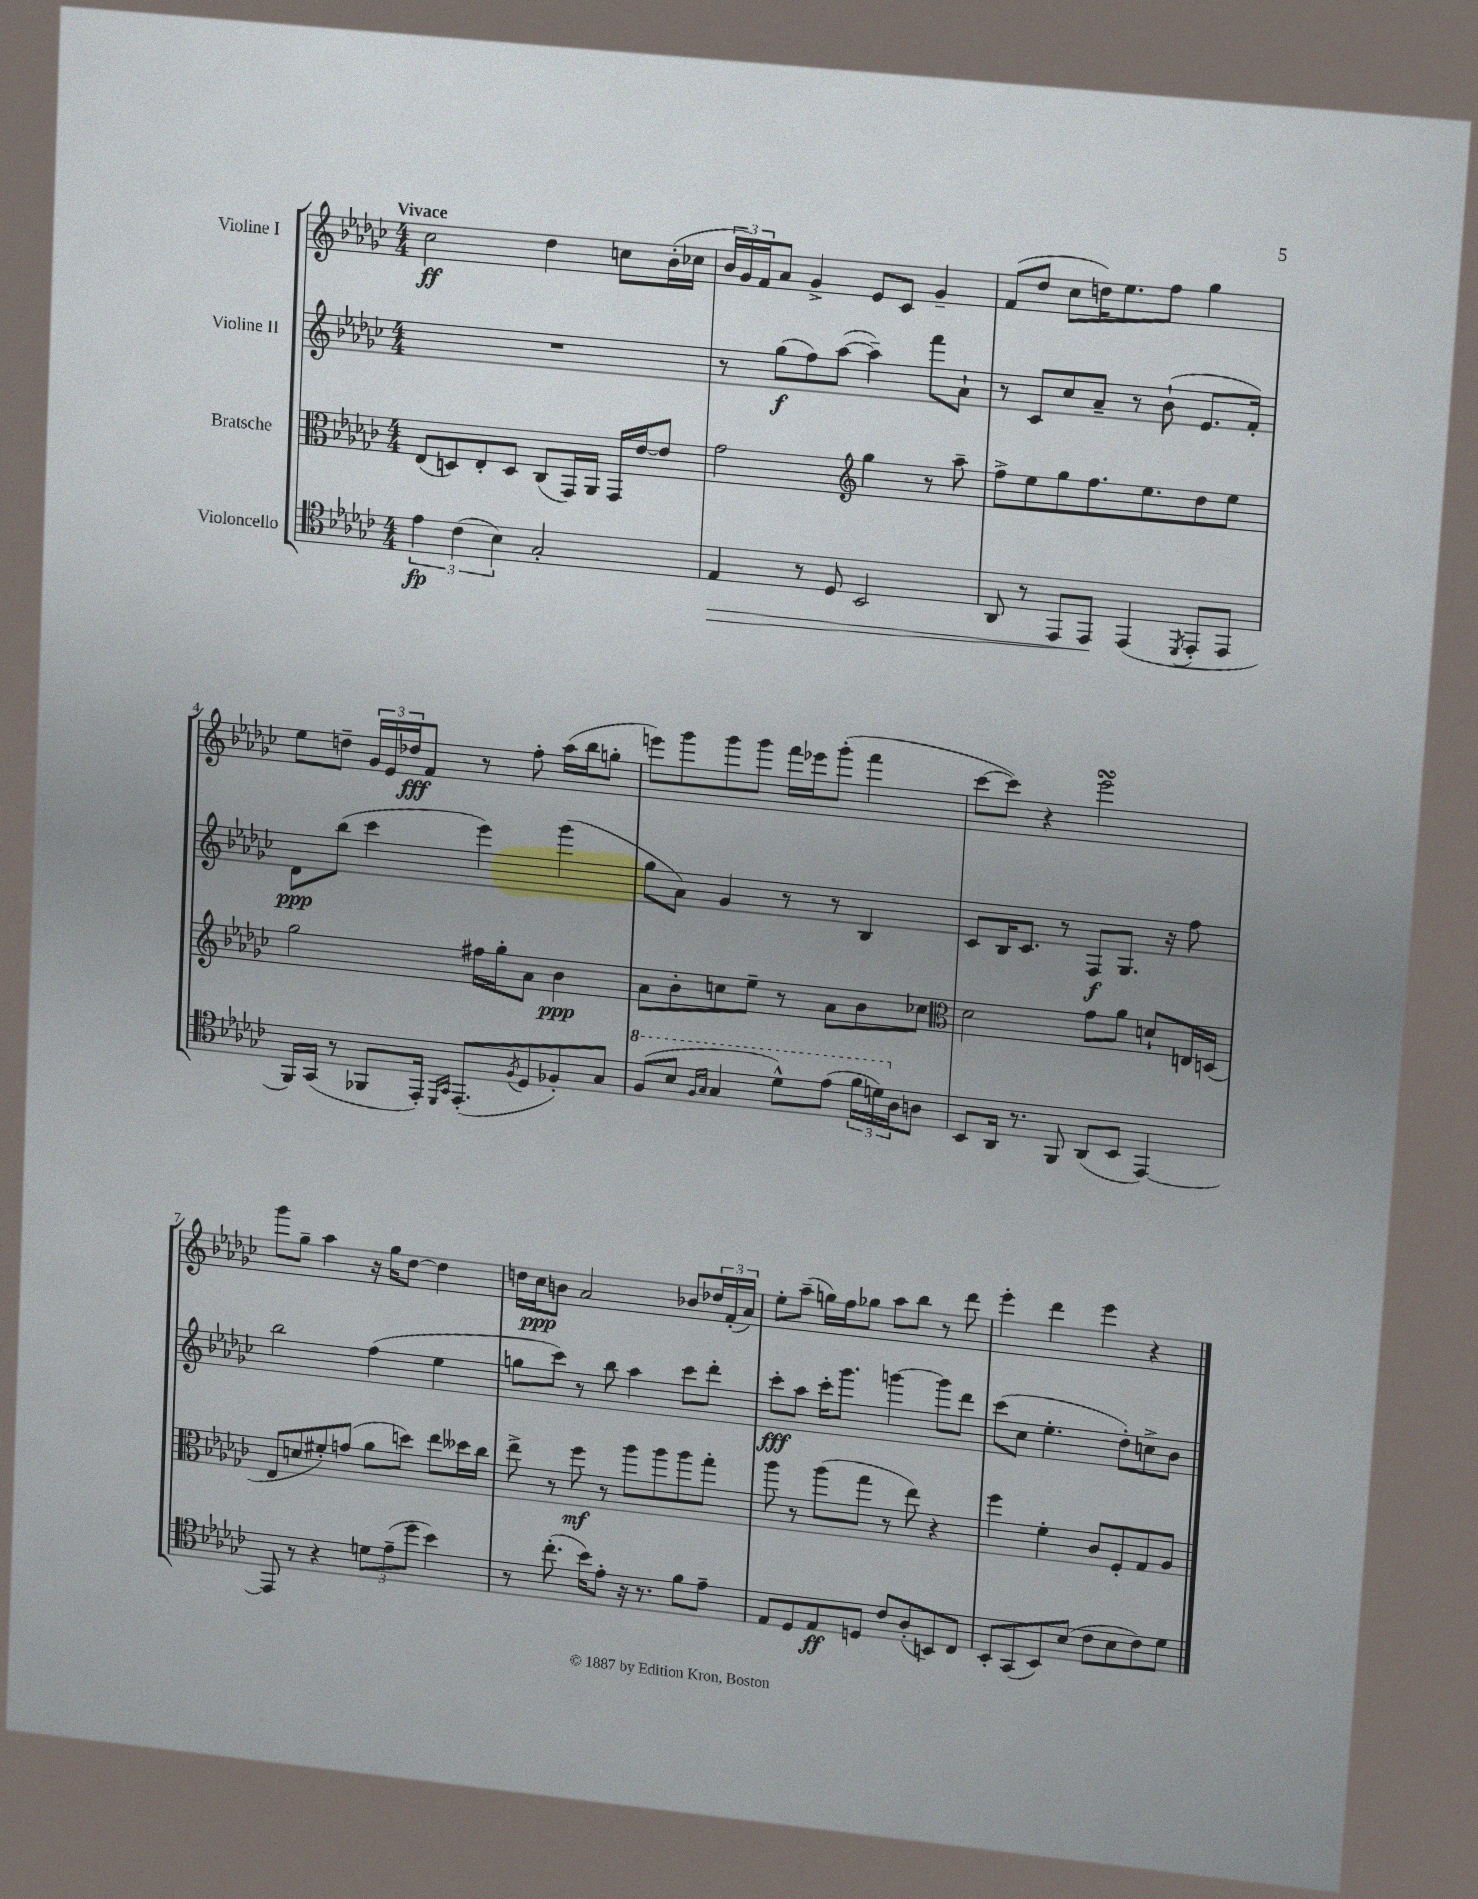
<<
\new StaffGroup <<
\new Staff = "s0" \with { instrumentName = "Violine I" } {
    \clef treble \key ges \major \numericTimeSignature \time 4/4 \tempo "Vivace"
    ces''2\ff des''4 c''8 bes'16-.( ces''16 |
    \tuplet 3/2 { bes'16 ges'16) f'16 } aes'8 ges'4-> ees'8 ces'8 ges'4-- |
    f'8( des''8 ces''8 d''16) ees''8. f''8 ges''4 |
    ees''8 d''8-- \tuplet 3/2 { ges'16 ees'16 des''16\fff } f'8 r8 f''8-. aes''16( bes''16 g''8-. |
    e'''8) ges'''8 ges'''8 ges'''8 f'''16 ees'''16 ges'''8-.( f'''4 |
    ces'''8~ ces'''8) r4 ees'''2\turn |
    ges'''8 ges''8-- aes''4 r16 ges''16 des''8~ des''4 |
    d''16 ces''16\ppp b'8 aes'2 bes'8 \tuplet 3/2 { des''16 f'16-.( aes'16) } |
    ees''8-. aes''8--( g''16) f''16 ges''8 aes''8 bes''8 r8 des'''8 |
    ees'''4-. des'''4 ees'''4 r4 \bar "|." |
}
\new Staff = "s1" \with { instrumentName = "Violine II" } {
    \clef treble \key ges \major \numericTimeSignature \time 4/4
    R1 |
    r8 ges''8\f( f''8) aes''8~( aes''4--) f'''8 aes'8-! |
    r8 ces'8 ces''8 aes'8-- r8 bes'8-!( ees'8. f'16-.) |
    des'8\ppp bes''8( ces'''4 ees'''4) ges'''4( |
    ges''8 aes'8) ges'4 r8 r8 bes4 |
    ces'8 bes16 ces'8. r8 f8\f ges8. r16 f''8 |
    bes''2 f''4( ees''4 |
    g''8 ces'''8) r8 bes''8 aes''4 ces'''8 des'''8-. |
    ces'''8-.\fff aes''8 ces'''16-. ges'''8. g'''4~ g'''8 des'''8 |
    ces'''8( ces''8 ees''4.-. des''8-.) c''8-> bes'8 \bar "|." |
}
\new Staff = "s2" \with { instrumentName = "Bratsche" } {
    \clef alto \key ges \major \numericTimeSignature \time 4/4
    ees8( d8) ees8-. d8 ces8( ges,16) aes,16 ges,16 ees'16~ ees'8 |
    ges'2 \clef treble ges''4 r8 aes''8-- |
    f''8-> ees''8 ges''8 f''8. ees''8. des''8 ees''8 |
    ges''2 fis''16 ges''16-. aes'8 bes'4\ppp |
    aes'8 bes'8-. c''8 ees''8-- r8 aes'8 bes'8 ces''8 |
    \clef alto des'2 ges'8 aes'8 d'8-! e16 d16( |
    ees8 d'8 fis'8-.) g'8( aes'8 d''8) ees''8 deses''16 ces''16 |
    ees''8-> r8 f''8\mf r8 aes''8 aes''8 aes''8 ges''8-. |
    aes''8 r8 aes''8( ges''8 r8 ees''8) r4 |
    f''4 f'4-. ces'8 f8-. ges8 aes8 \bar "|." |
}
\new Staff = "s3" \with { instrumentName = "Violoncello" } {
    \clef tenor \key ges \major \numericTimeSignature \time 4/4
    \tuplet 3/2 { ees'4\fp ces'4( bes4) } ges2-. |
    ees4\> r8 des8 bes,2 |
    aes,8 r8 ees,8 ees,8\! ees,4( \acciaccatura { des,8 } ees,8-. ees,8 |
    f,16) ges,16( r8 fes,8 ees,16-.) \grace { des,16 ges,16 } ees,8.-.( \acciaccatura { f8 } des8 fes8-.) ges8 |
    \ottava #1 f'8( bes'8 \grace { f'16 ges'16 } ges'4 des''8-^) ees''8( \tuplet 3/2 { f''16 d''16) \ottava #0 aes16 } a8 |
    bes,8 aes,16 r8. f,8 aes,8( bes,8 ees,4~) |
    ees,8 r8 r4 \tuplet 3/2 { d'8 ees'8--( des''8 } bes'4) |
    r8 ces''8.-.( bes'16) ees'8-. r16 r8. f'8 ees'8-- |
    ees8 des8 ees8\ff d8 ces'8 aes8-.( b,8) ces8 |
    bes,8-. ges,8( bes,8) bes8( ces'8 bes8 ces'8) des'8 \bar "|." |
}
>>
>>
